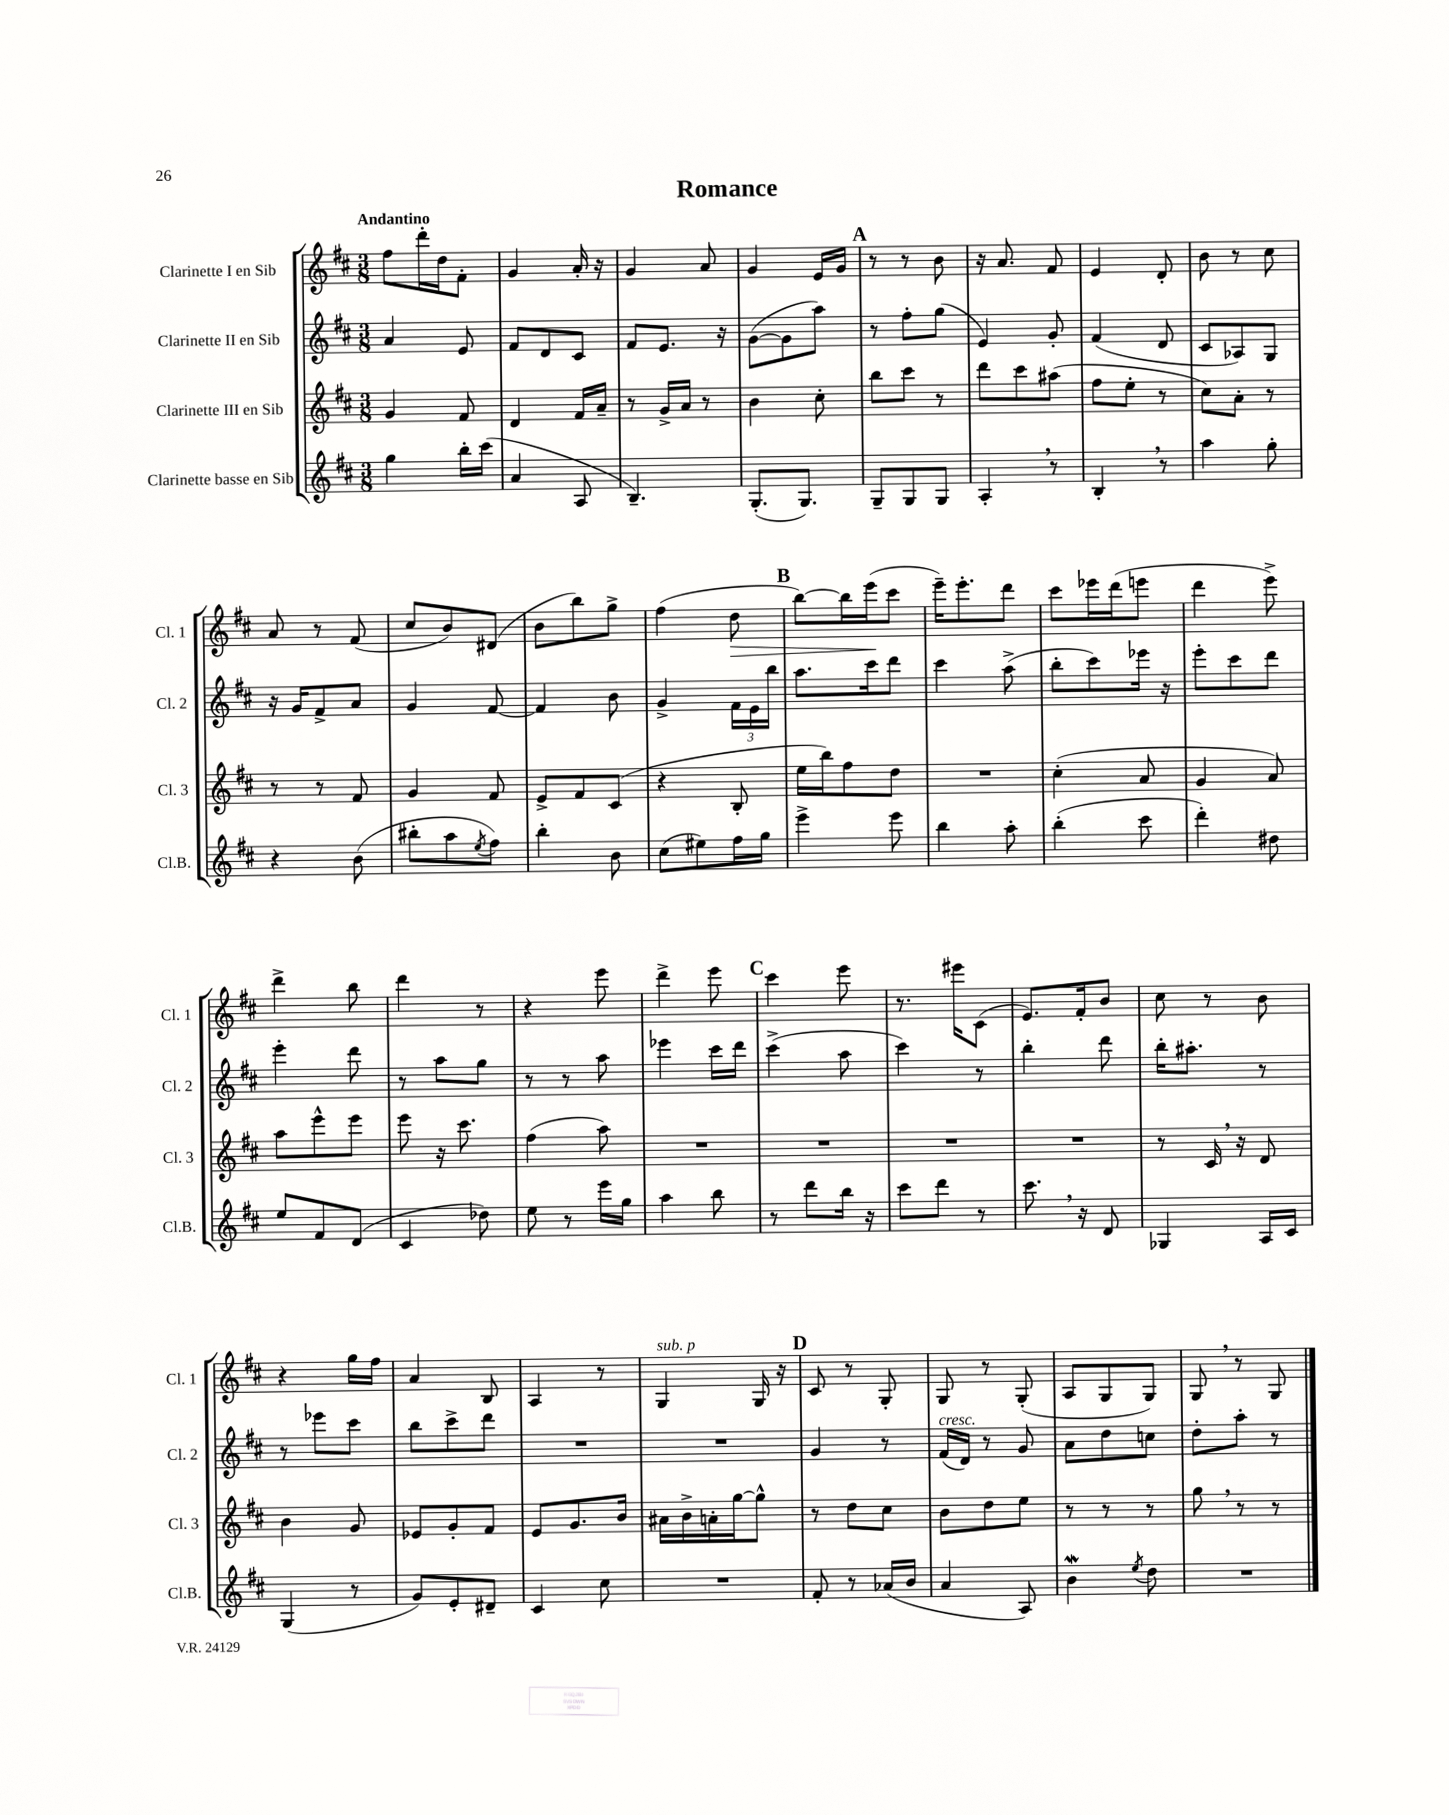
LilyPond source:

\header { title = "Romance" }
<<
\new StaffGroup <<
\new Staff = "s0" \with { instrumentName = "Clarinette I en Sib" shortInstrumentName = "Cl. 1" } {
    \clef treble \key d \major \numericTimeSignature \time 3/8 \tempo "Andantino"
    fis''8 d'''16-. d''16 fis'8-. |
    g'4 a'16-. r16 |
    g'4 a'8 |
    g'4 e'16 g'16 |
    \mark \markup { \bold "A" } r8 r8 b'8 |
    r16 a'8. fis'8 |
    e'4 d'8-. |
    b'8 r8 cis''8 |
    a'8 r8 fis'8( |
    cis''8 b'8) dis'8( |
    b'8 b''8) g''8-> |
    fis''4( d''8\> |
    \mark \markup { \bold "B" } b''8~) b''16 e'''16\!( cis'''8 |
    e'''16--) e'''8.-. d'''8 |
    cis'''8 ees'''16 d'''16( e'''8 |
    d'''4 e'''8->) |
    d'''4-> b''8 |
    d'''4 r8 |
    r4 e'''8 |
    d'''4-> e'''8 |
    \mark \markup { \bold "C" } cis'''4 e'''8 |
    r8. eis'''16 cis'8( |
    e'8.) fis'16-. b'8 |
    cis''8 r8 b'8 |
    r4 g''16 fis''16 |
    a'4 b8 |
    a4 r8 |
    g4^\markup { \italic "sub. p" } g16 r16 |
    \mark \markup { \bold "D" } cis'8 r8 g8-. |
    g8 r8 g8-.( |
    a8 g8 g8) |
    g8 \breathe r8 g8 \bar "|." |
}
\new Staff = "s1" \with { instrumentName = "Clarinette II en Sib" shortInstrumentName = "Cl. 2" } {
    \clef treble \key d \major \numericTimeSignature \time 3/8
    a'4 e'8 |
    fis'8 d'8 cis'8 |
    fis'8 e'8. r16 |
    g'8~( g'8 a''8) |
    \mark \markup { \bold "A" } r8 fis''8-. g''8( |
    e'4) g'8-. |
    fis'4( d'8 |
    cis'8 aes8) g8 |
    r16 g'16 fis'8-> a'8 |
    g'4 fis'8~ |
    fis'4 b'8 |
    g'4-> \tuplet 3/2 { fis'16 e'16 b''16 } |
    \mark \markup { \bold "B" } a''8. cis'''16 d'''8 |
    cis'''4 a''8->( |
    b''8-. cis'''8) ees'''16 r16 |
    e'''8-. cis'''8 d'''8 |
    e'''4-. d'''8 |
    r8 a''8 g''8 |
    r8 r8 a''8 |
    ees'''4 cis'''16 d'''16 |
    \mark \markup { \bold "C" } cis'''4->( a''8 |
    cis'''4) r8 |
    b''4-. d'''8 |
    b''16-. ais''8.-. r8 |
    r8 ees'''8 cis'''8 |
    b''8 cis'''8-> d'''8 |
    R4. |
    R4. |
    \mark \markup { \bold "D" } g'4 r8 |
    fis'16^\markup { \italic "cresc." }( d'16) r8 g'8 |
    a'8 d''8 c''8 |
    d''8-. a''8-. r8 \bar "|." |
}
\new Staff = "s2" \with { instrumentName = "Clarinette III en Sib" shortInstrumentName = "Cl. 3" } {
    \clef treble \key d \major \numericTimeSignature \time 3/8
    g'4 fis'8 |
    d'4 fis'16 a'16-- |
    r8 g'16-> a'16 r8 |
    b'4 cis''8-. |
    \mark \markup { \bold "A" } b''8 cis'''8 r8 |
    d'''8 cis'''8 ais''8( |
    fis''8 e''8-. r8 |
    cis''8) a'8-. r8 |
    r8 r8 fis'8 |
    g'4 fis'8 |
    e'8-> fis'8 cis'8( |
    r4 b8-. |
    \mark \markup { \bold "B" } e''16 b''16) fis''8 d''8 |
    R4. |
    cis''4-.( a'8 |
    g'4 a'8) |
    a''8 e'''8-^ e'''8 |
    e'''8 r16 cis'''8. |
    fis''4( a''8) |
    R4. |
    \mark \markup { \bold "C" } R4. |
    R4. |
    R4. |
    r8 cis'16 \breathe r16 d'8 |
    b'4 g'8 |
    ees'8 g'8-. fis'8 |
    e'8 g'8. b'16 |
    ais'16 b'16-> a'16-. g''16~ g''8-^ |
    \mark \markup { \bold "D" } r8 d''8 cis''8 |
    b'8 d''8 e''8 |
    r8 r8 r8 |
    g''8 \breathe r8 r8 \bar "|." |
}
\new Staff = "s3" \with { instrumentName = "Clarinette basse en Sib" shortInstrumentName = "Cl.B." } {
    \clef treble \key d \major \numericTimeSignature \time 3/8
    g''4 b''16-. cis'''16( |
    a'4 a8 |
    b4.--) |
    g8.-.( g8.) |
    \mark \markup { \bold "A" } g8-- g8 g8 |
    a4-. \breathe r8 |
    b4-. \breathe r8 |
    a''4 g''8-. |
    r4 b'8( |
    bis''8-. a''8 \acciaccatura { e''8 } fis''8) |
    b''4-. b'8 |
    cis''8( eis''8) fis''16 g''16 |
    \mark \markup { \bold "B" } e'''4-> e'''8 |
    b''4 a''8-. |
    b''4-.( cis'''8 |
    d'''4-.) dis''8 |
    e''8 fis'8 d'8( |
    cis'4 des''8) |
    e''8 r8 e'''16 g''16 |
    a''4 b''8 |
    \mark \markup { \bold "C" } r8 d'''8 b''16 r16 |
    cis'''8 d'''8 r8 |
    cis'''8. \breathe r16 d'8 |
    ges4 a16 cis'16 |
    g4( r8 |
    g'8) e'8-. dis'8-- |
    cis'4 cis''8 |
    R4. |
    \mark \markup { \bold "D" } fis'8-. r8 aes'16( b'16 |
    a'4 a8) |
    b'4\mordent \acciaccatura { e''8 } d''8 |
    R4. \bar "|." |
}
>>
>>
\layout { \context { \Score \remove "Bar_number_engraver" } }
